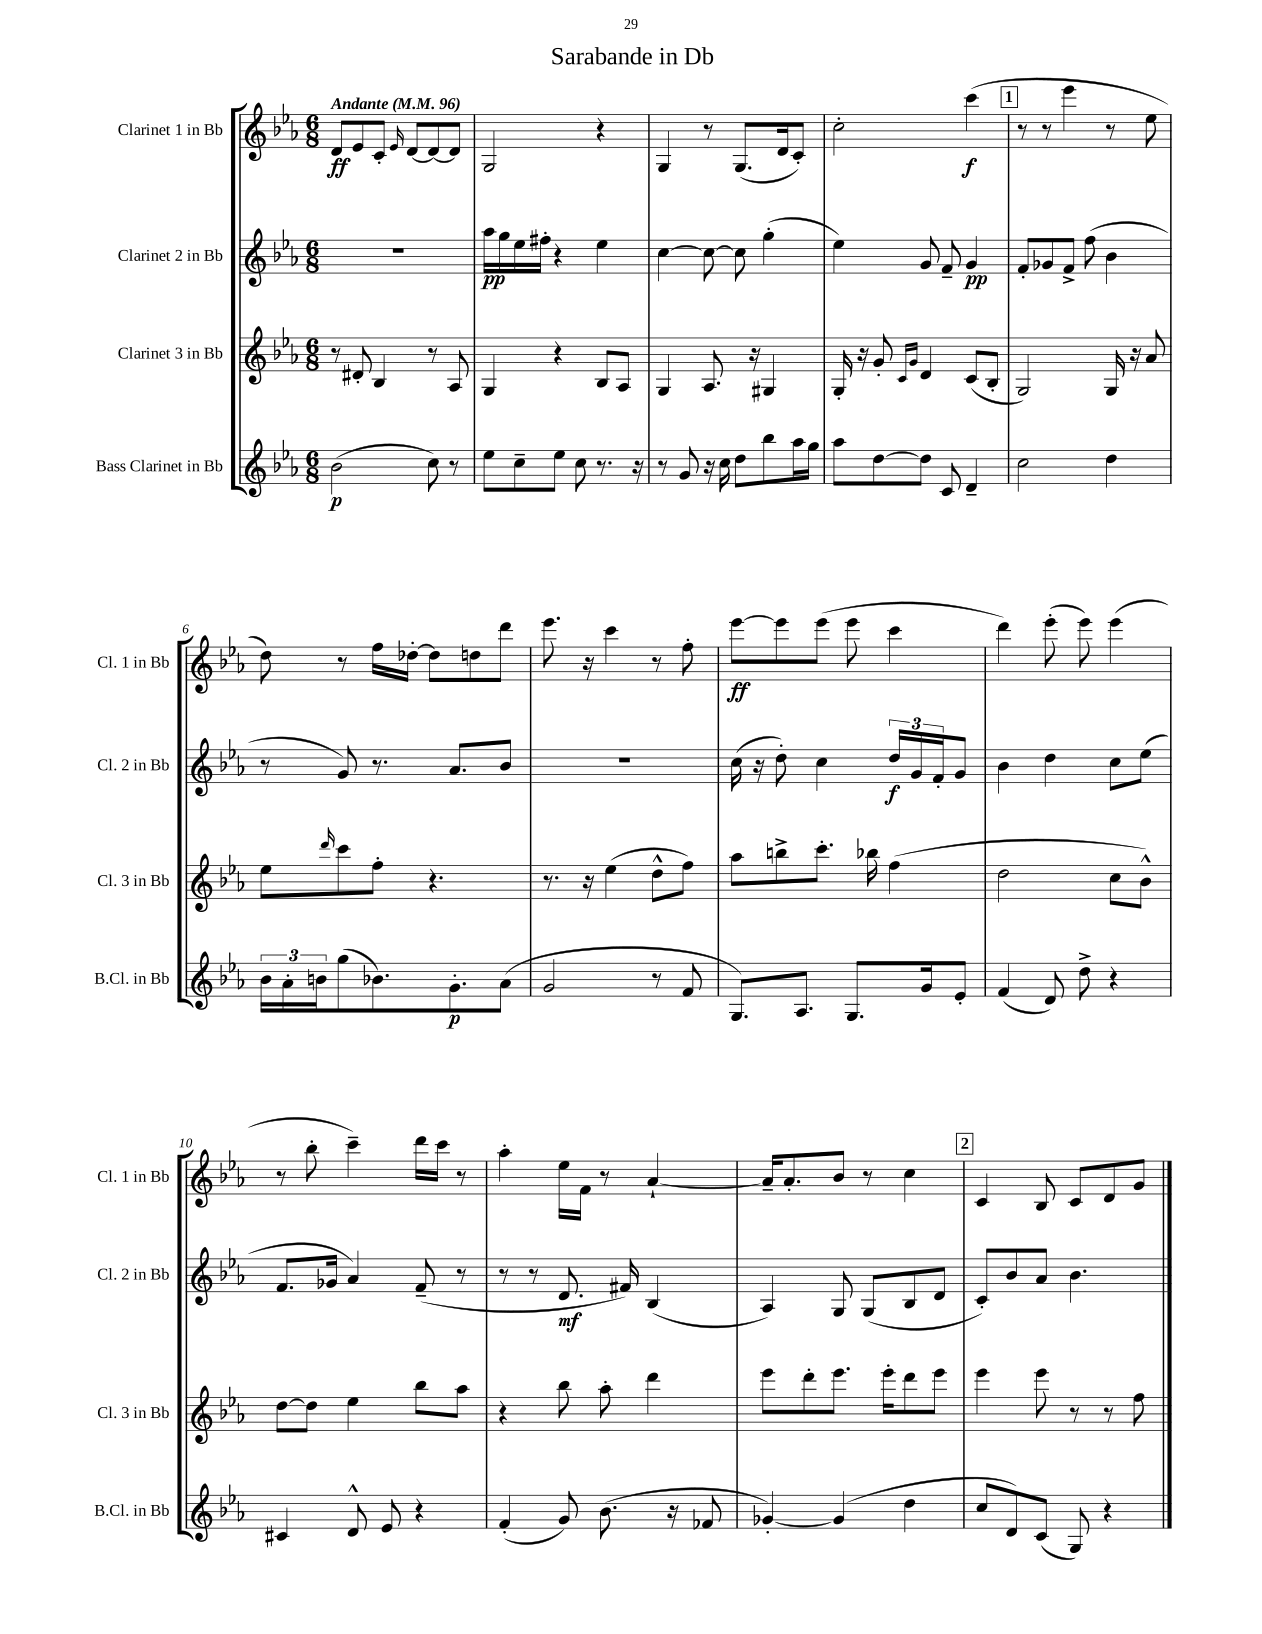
\header { title = "Sarabande in Db" }
<<
\new StaffGroup <<
\new Staff = "s0" \with { instrumentName = "Clarinet 1 in Bb" shortInstrumentName = "Cl. 1 in Bb" } {
    \clef treble \key ees \major \numericTimeSignature \time 6/8 \tempo "Andante" 4 = 96
    d'8\ff ees'8 c'8-. \grace { ees'16 } d'8~ d'8~ d'8 |
    g2 r4 |
    g4 r8 g8.( d'16 c'8-.) |
    c''2-. c'''4\f( |
    \mark \markup { \box "1" } r8 r8 ees'''4 r8 ees''8 |
    d''8) r8 f''16 des''16~-. des''8 d''8 d'''8 |
    ees'''8. r16 c'''4 r8 f''8-. |
    ees'''8~\ff ees'''8 ees'''8( ees'''8 c'''4 |
    d'''4) ees'''8-.( ees'''8) ees'''4( |
    r8 bes''8-. c'''4--) d'''16 c'''16 r8 |
    aes''4-. ees''16 f'16 r8 aes'4~-! |
    aes'16-- aes'8.-. bes'8 r8 c''4 |
    \mark \markup { \box "2" } c'4 bes8 c'8 d'8 g'8 \bar "|." |
}
\new Staff = "s1" \with { instrumentName = "Clarinet 2 in Bb" shortInstrumentName = "Cl. 2 in Bb" } {
    \clef treble \key ees \major \numericTimeSignature \time 6/8
    R2. |
    aes''16\pp g''16 ees''16 fis''16-. r4 ees''4 |
    c''4~ c''8~ c''8 g''4-.( |
    ees''4) g'8 f'8-- g'4\pp |
    \mark \markup { \box "1" } f'8-. ges'8 f'8-> f''8( bes'4 |
    r8 g'8) r8. aes'8. bes'8 |
    R2. |
    c''16( r16 d''8-.) c''4 \tuplet 3/2 { d''16\f g'16 f'16-. } g'8 |
    bes'4 d''4 c''8 ees''8( |
    f'8. ges'16 aes'4) f'8--( r8 |
    r8 r8 d'8.\mf fis'16) bes4( |
    aes4) g8 g8( bes8 d'8 |
    \mark \markup { \box "2" } c'8-.) bes'8 aes'8 bes'4. \bar "|." |
}
\new Staff = "s2" \with { instrumentName = "Clarinet 3 in Bb" shortInstrumentName = "Cl. 3 in Bb" } {
    \clef treble \key ees \major \numericTimeSignature \time 6/8
    r8 dis'8-. bes4 r8 aes8 |
    g4 r4 bes8 aes8 |
    g4 aes8. r16 gis4 |
    g16-. r16 g'8-. \grace { c'16 g'16 } d'4 c'8( bes8-. |
    \mark \markup { \box "1" } g2) g16 r16 aes'8 |
    ees''8 \grace { d'''16 } c'''8 f''8-. r4. |
    r8. r16 ees''4( d''8-^ f''8) |
    aes''8 b''8-> c'''8.-. bes''16 f''4( |
    d''2 c''8 bes'8-^) |
    d''8~ d''8 ees''4 bes''8 aes''8 |
    r4 bes''8 aes''8-. d'''4 |
    ees'''8 d'''8-. ees'''8. ees'''16-. d'''8 ees'''8 |
    \mark \markup { \box "2" } ees'''4 ees'''8 r8 r8 f''8 \bar "|." |
}
\new Staff = "s3" \with { instrumentName = "Bass Clarinet in Bb" shortInstrumentName = "B.Cl. in Bb" } {
    \clef treble \key ees \major \numericTimeSignature \time 6/8
    bes'2\p( c''8) r8 |
    ees''8 c''8-- ees''8 c''8 r8. r16 |
    r8 g'8 r16 c''16 d''8 bes''8 aes''16 g''16 |
    aes''8 d''8~ d''8 c'8 d'4-- |
    \mark \markup { \box "1" } c''2 d''4 |
    \tuplet 3/2 { bes'16 aes'16-. b'16 } g''8( bes'8.) g'8.-.\p aes'8( |
    g'2 r8 f'8 |
    g8.) aes8. g8. g'16 ees'8-. |
    f'4( d'8) d''8-> r4 |
    cis'4 d'8-^ ees'8 r4 |
    f'4-.( g'8) bes'8.( r16 fes'8 |
    ges'4~-.) ges'4( d''4 |
    \mark \markup { \box "2" } c''8 d'8) c'8( g8) r4 \bar "|." |
}
>>
>>
